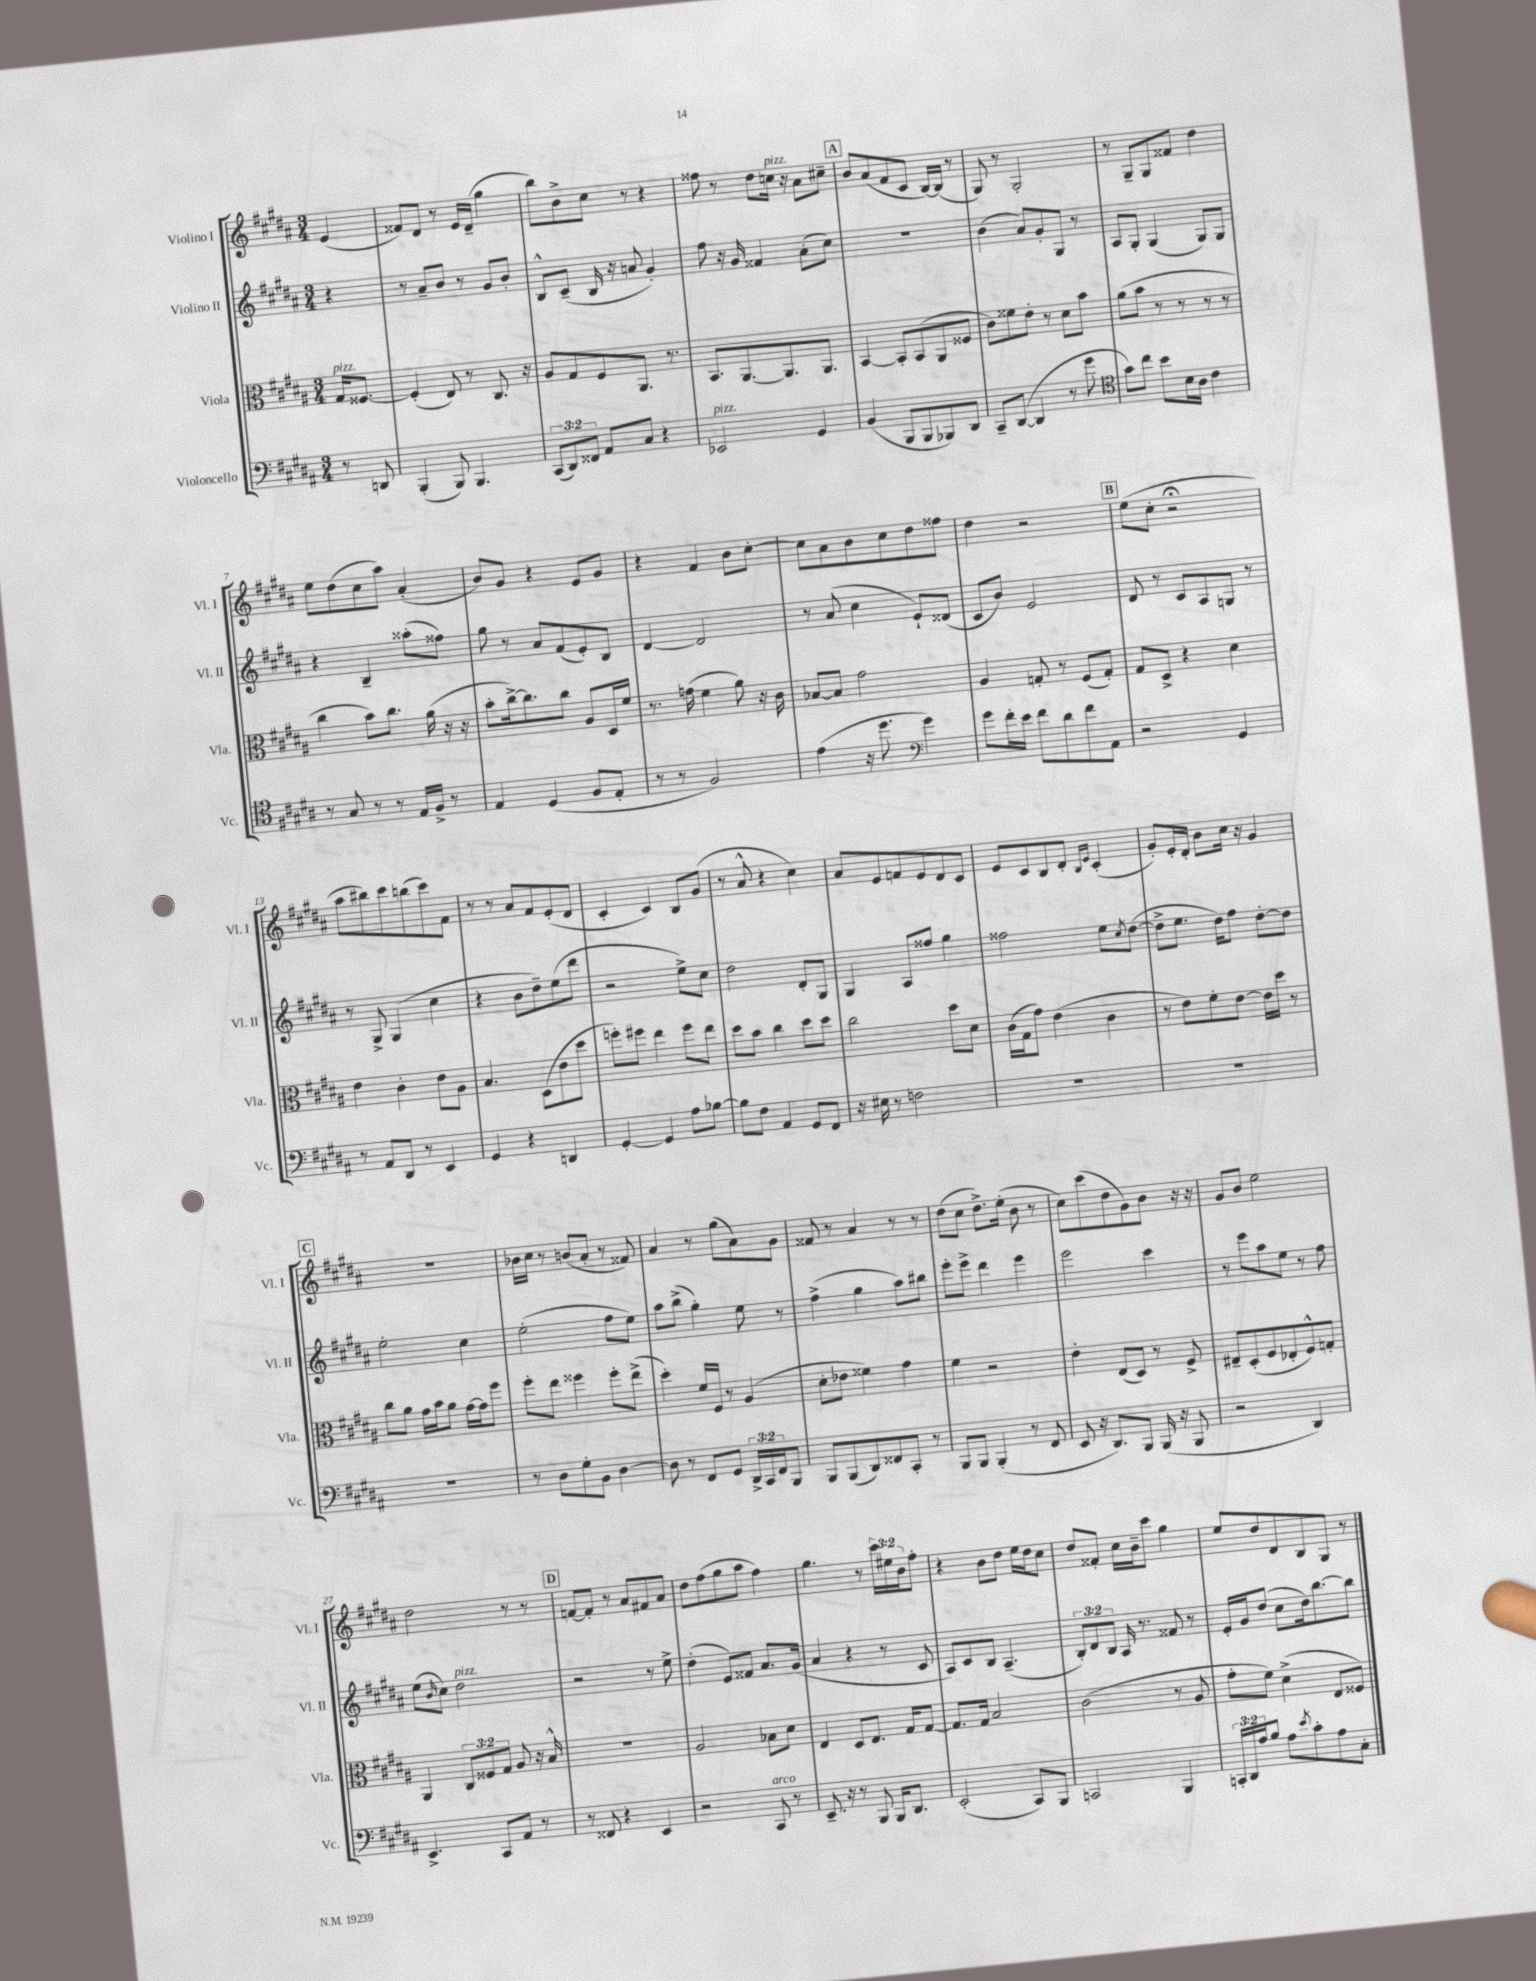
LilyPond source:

<<
\new StaffGroup <<
\new Staff = "s0" \with { instrumentName = "Violino I" shortInstrumentName = "Vl. I" } {
    \clef treble \key b \major \numericTimeSignature \time 3/4 \override Staff.TupletNumber.text = #tuplet-number::calc-fraction-text \partial 4
    e'4( |
    fisis'8) dis'8 r8 e'16 dis'16--( gis''4 |
    b''8) b'8-> cis''8 r8 r4 |
    fisis''8 r8 dis''8 c''16^\markup { \italic "pizz." } r16 ais'8 cis''8-- |
    \mark \markup { \box "A" } b'8 ais'8( fis'8 cis'8 b16~) b16( r8 |
    gis8) r8 gis2-. |
    r8 gis8-- gis8 fisis'8 dis''4 |
    e''8 dis''8( cis''8 ais''8) ais'4-.( |
    b'8) gis'8 r4 e'8 gis'8 |
    r4 fis'4 b'8 cis''8~-. |
    cis''8 ais'8 b'8 cis''8 dis''8 fisis''8 |
    dis''4 r2 |
    \mark \markup { \box "B" } e''8( cis''8-. r2\fermata |
    ais''8 bis''8) cis'''8 b''8( cis'''8) fis'8 |
    r8 r8 ais'8 fis'8 e'8-.( dis'8 |
    cis'4-. cis'4) b8 gis'8( |
    r8 ais'8-^ r4 cis''4) |
    ais'8 e'8 f'8 e'8 dis'8 cis'8 |
    e'8 cis'8 b8 dis'8-. \grace { b16 e'16 } cis'4-.( |
    gis'8-.) e'16-. dis'16-. b'8 cis''16 r16 gis'4 |
    \mark \markup { \box "C" } R2. |
    bes'16 cis''16 r8 b'8( ais'8-. r8 fisis'8) |
    ais'4 r8 gis''8( ais'8) gis'8 |
    fisis'8 r8 ais'4 r8 r8 |
    dis''8( cis''8 dis''8.->) e''16-.( b'8 r8 |
    cis''8) cis'''8( dis''8 gis'8) b'8 r16 r16 |
    gis'8 b'8 e''2 |
    dis''2 r8 r8 |
    \mark \markup { \box "D" } f'8~ f'8-. r8 ais'8 fis'8 ais'8 |
    dis''8 fis''8( gis''8 ais''8 fis''4) |
    gis''4. r8 \tuplet 3/2 { cis'''16 eis''16 b'16 } fis''8-. |
    r4 b'8 dis''8 e''16 dis''16 cis''8 |
    dis''8 fisis'8-. cis''16 b'16-- cis'''8 gis''4 |
    e''8 dis''8 dis'8 b8 gis8 r8 \bar "|." |
}
\new Staff = "s1" \with { instrumentName = "Violino II" shortInstrumentName = "Vl. II" } {
    \clef treble \key b \major \numericTimeSignature \time 3/4 \override Staff.TupletNumber.text = #tuplet-number::calc-fraction-text \partial 4
    r4 |
    r8 ais'8-- b'8 r8 gis'8 b'8-. |
    b8-^ cis'8--( b16 r16 a'8 gis'4-.) |
    fis''8 r16 gis'16 fisis'4 ais'8-.( cis''8) |
    \mark \markup { \box "A" } R2. |
    b'4( ais'8) gis'8-. gis8 r8 |
    ais8 gis8-. gis4( gis8) gis8 |
    r4 b4-- aisis''8-.( fisis''8) |
    gis''8 r8 ais'8 fis'8( e'8-.) b8 |
    dis'4~ dis'2 |
    r8 ais'8( cis''4 e'8-!) disis'8( |
    cis'8 b'8) e'2 |
    \mark \markup { \box "B" } dis'8 r8 cis'8 ais8 g8 r8 |
    r8 gis8-> gis4( cis''4 |
    r4 b'8 dis''8--) e''8( dis'''8 |
    r2 e''8->) cis''8 |
    dis''2 dis'8-. gis8 |
    gis4 ais8 fisis''8 gis''4 |
    fisis''2 e''8 \acciaccatura { cis''8 } dis''8~( |
    dis''8-> e''8. dis''16) fis''8 dis''8~-. dis''8 |
    \mark \markup { \box "C" } e''2-. cis''4 |
    e''2-.( fis''8 e''8) |
    ais''8 b''8->( gis''4-.) e''8 r8 |
    fis''4->( gis''4 ais''8) bis''8 |
    e'''8-. e'''8-> dis'''4 e'''4 |
    e'''2 cis'''4 |
    r8 e'''8 ais''8 e''8 r8 fis''8 |
    e''8( \grace { b'16 } cis''8) dis''2^\markup { \italic "pizz." } |
    \mark \markup { \box "D" } r2 r8 e''8-> |
    dis''4-.( e'8) fisis'8 ais'8. gis'16( |
    ais'4 r4 r8 cis'8 |
    ais8) cis'8 b8 ais4.--( |
    \tuplet 3/2 { b8-.) dis'8 b8 } ais16 r8. fisis'8 r8 |
    e'16-. gis'16 dis''8( cis''8 dis''16) b''8.~ b''8 \bar "|." |
}
\new Staff = "s2" \with { instrumentName = "Viola" shortInstrumentName = "Vla." } {
    \clef alto \key b \major \numericTimeSignature \time 3/4 \override Staff.TupletNumber.text = #tuplet-number::calc-fraction-text \partial 4
    gis16^\markup { \italic "pizz." } fisis8.~ |
    fisis4-.( e8) r8 cis8. r16 |
    ais8 gis8 fis8 ais,8. r8. |
    b,8. ais,8.~ ais,8. ais,8. |
    \mark \markup { \box "A" } b,4~ b,8-. b,8( ais,8 fisis8 |
    cis'8) fisis'8 e'8-. r8 dis'8 b'8 |
    ais'8( b'8 r8 r8 r8 r8 |
    cis''4 b'8) cis''8. ais'16( r16 r16 |
    b'8-. cis''16~->) cis''8. cis''8 ais8 dis16 fis'16 |
    r8. g'16( fis'4 ais'8) r16 cis'16 |
    bes8~ bes8 gis'2 |
    ais4 g8-. r8 fis8( g8-.) |
    \mark \markup { \box "B" } gis8 dis8-> r4 dis'4 |
    e'4 cis'4-. e'8 ais8 |
    b4. dis8( e'8 dis''8 |
    f''8-.) fis''8 e''4 fis''8 e''8 |
    dis''8 b'8 cis''4 dis''8 dis''8 |
    cis''2 dis''8 dis'8 |
    cis'16( gis16 gis'8) e'4( cis'4 |
    r8 e'8) fis'8-. e'8~ e'16 dis''16 r8 |
    \mark \markup { \box "C" } cis''8 ais'8 gis'16 b'16 ais'8 gis'16~ gis'16 fis''8 |
    fis''8-. e''8 fisis''4 fisis''8-. e''8->( |
    dis''4-.) fis'16 fis16 r8 ais4( |
    dis'8-. ees'8 fisis'4) gis'4 |
    fis'4 r2 |
    e'4-. e8( dis8) r8 fis8-> |
    eis8-- dis8-.( fis8 ees8-. fis8-^) g8-. |
    ais,4 \tuplet 3/2 { cis8 fisis8 gis8 } ais8 r16 b16-^ |
    \mark \markup { \box "D" } R2. |
    ais2 bes8 dis'8 |
    e4 dis8 e8. gis16 gis8~ |
    gis8. gis16 b2 |
    cis'2( r8 ais8 |
    gis'8-. fis'8) dis'4->( e8 fisis8) \bar "|." |
}
\new Staff = "s3" \with { instrumentName = "Violoncello" shortInstrumentName = "Vc." } {
    \clef bass \key b \major \numericTimeSignature \time 3/4 \override Staff.TupletNumber.text = #tuplet-number::calc-fraction-text \partial 4
    r8 d,8 |
    b,,4-.( b,,8) b,,4. |
    \tuplet 3/2 { cis,8( dis,8) fisis,8 } ais,8 cis8 r4 |
    ees,2^\markup { \italic "pizz." } gis,4 |
    \mark \markup { \box "A" } b,4( b,,8 b,,8 bes,,8) dis,8 |
    cis,8-- dis,8~( dis,4 r8 gis'8 |
    \clef tenor gis'8) cis''8 b'8 b16 ais16 cis'4 |
    r8 gis8 r8 r8 e16 fis16-> r8 |
    e4 dis4( fis8 e8-. |
    r8 r8 fis2) |
    e'4( r16 dis''8. \clef bass gis'4) |
    gis'8 fis'16-. e'16 fis'8 dis'8 fis'8 ais,8 |
    \mark \markup { \box "B" } r2 gis,4 |
    r8 ais,8 dis,8 r8 e,4 |
    gis,4 r4 d,4 |
    gis,4~-. gis,4 ais8 bes8~ |
    bes8 fis8 ais,4 gis,8 fis,8 |
    r16 eis16 r8 f2 |
    R2. |
    R2. |
    \mark \markup { \box "C" } R2. |
    r8 dis8 gis8-. b,8 dis4~ |
    dis8 r8 fis,8 gis,8 \tuplet 3/2 { dis,16-> cis,16 fis,16 } b,,8 |
    b,,8 b,,8( dis,8) fisis,8 cis,8-. r8 |
    b,,8 b,,8 b,,4-.( r8 fis,8 |
    e,8 r16 dis,8.) b,,8 b,,16( r16 b,,8 |
    r2 dis,4) |
    e,4.-> cis,8 ais,8 r8 |
    \mark \markup { \box "D" } r8 fisis,8 r4 e,4 |
    r2 cis,8^\markup { \italic "arco" } r8 |
    e,8.-- r16 r8 b,,8 b,,16 dis,8. |
    e,2-.( cis,8) b,,8 |
    c,2 b,,4 |
    \tuplet 3/2 { c,16-. dis,16 ais16 } b8 ais8 \acciaccatura { e'8 } cis'8-. ais8 cis8-. \bar "|." |
}
>>
>>
